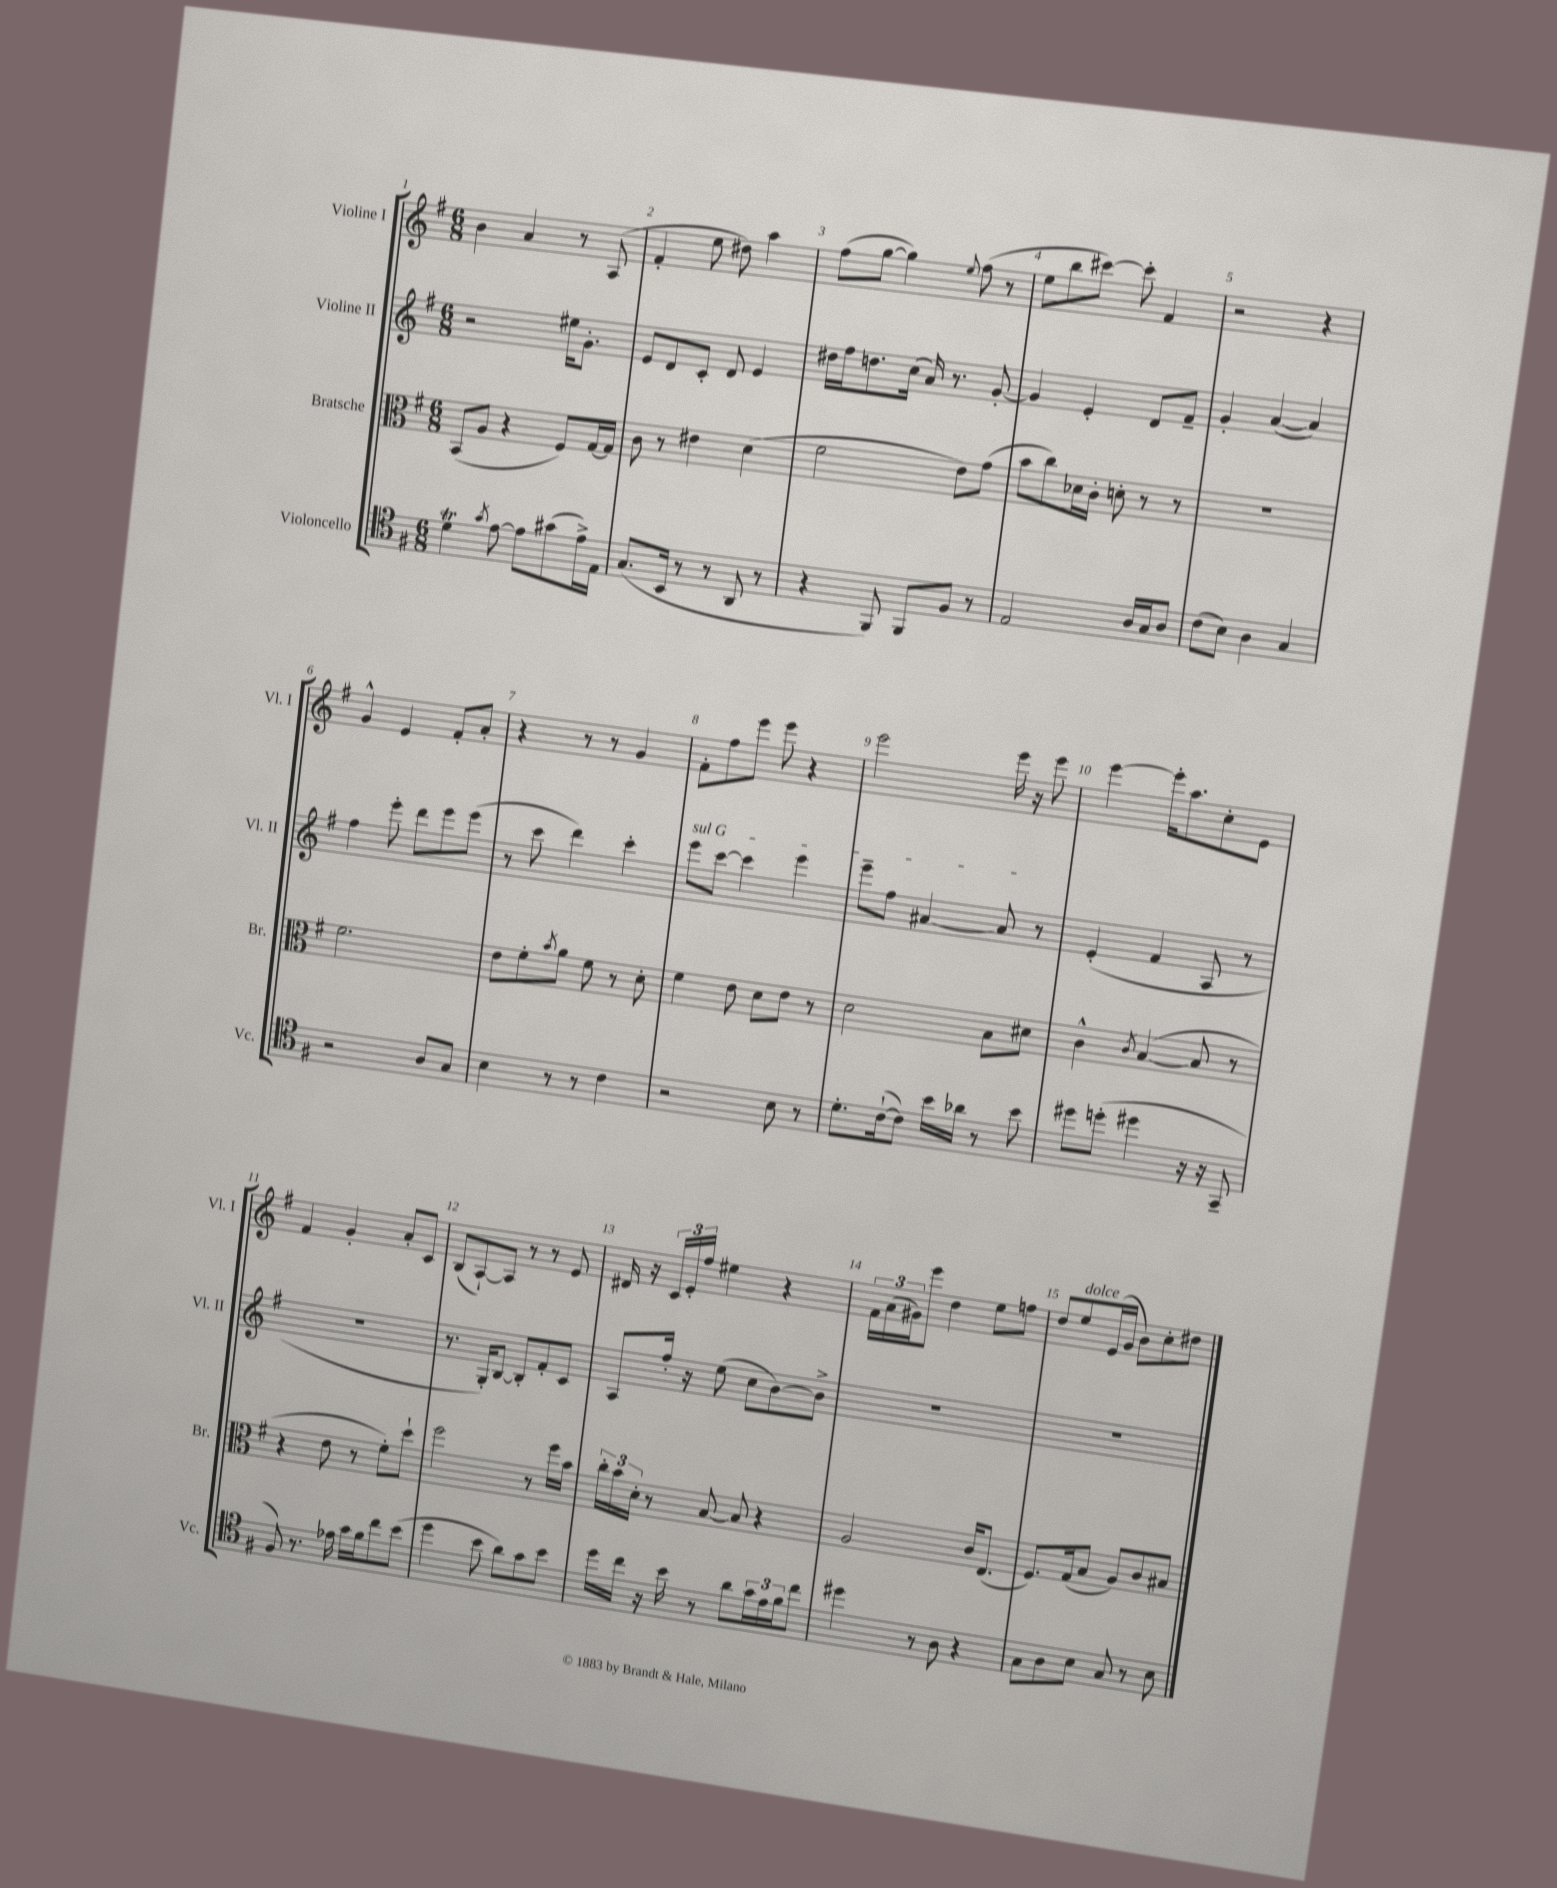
<<
\new StaffGroup <<
\new Staff = "s0" \with { instrumentName = "Violine I" shortInstrumentName = "Vl. I" } {
    \clef treble \key g \major \numericTimeSignature \time 6/8
    b'4 a'4 r8 a8( |
    fis'4-. e''8 dis''8) a''4 |
    fis''8( g''8~ g''4) \appoggiatura { e''8 } fis''8( r8 |
    e''8 b''8 cis'''8~) cis'''8-. fis'4 |
    r2 r4 |
    g'4-^ e'4 fis'8-. a'8-. |
    r4 r8 r8 g'4 |
    fis'8-. fis''8 e'''8 e'''8 r4 |
    e'''2 e'''16 r16 e'''8 |
    e'''4~ e'''16-. a''8. c''8-. e'8 |
    fis'4 g'4-. a'8-. c'8 |
    b8( a8~-!) a8 r8 r8 e'8 |
    dis'16 r16 \tuplet 3/2 { c'16 e'16-. fis''16 } eis''4 r4 |
    \tuplet 3/2 { fis'16 a'16( gis'16) } e'''8 d''4 e''8 f''8 |
    d''8 e''8^\markup { \italic "dolce" } e'16( g'16 b'8) c''8-. dis''8 \bar "|." |
}
\new Staff = "s1" \with { instrumentName = "Violine II" shortInstrumentName = "Vl. II" } {
    \clef treble \key g \major \numericTimeSignature \time 6/8
    r2 eis''16 g'8.-. |
    e'8 d'8 c'8-. d'8 e'4 |
    dis''16 fis''16 d''8. c''16( a'16) r8. g'8~-. |
    g'4 e'4-. d'8 fis'8-- |
    g'4-. a'4~( a'4) |
    fis''4 e'''8-. d'''8 e'''8 e'''8( |
    r8 c'''8 d'''4) c'''4-. |
    \once \override TextSpanner.bound-details.left.text = \markup { \italic "sul G" } e'''8\startTextSpan c'''8~ c'''4 e'''4 |
    e'''8-- fis''8 ais'4~ ais'8\stopTextSpan r8 |
    e'4-.( fis'4 a8 r8 |
    R2. |
    r8. g16-.) b8~ b8-. fis'8-. c'8 |
    a8 fis''16-. r16 e''8( c''8 b'8~) b'8-> |
    R2. |
    R2. \bar "|." |
}
\new Staff = "s2" \with { instrumentName = "Bratsche" shortInstrumentName = "Br." } {
    \clef alto \key g \major \numericTimeSignature \time 6/8
    b,8( a8 r4 fis8) g16~ g16 |
    c'8 r8 eis'4 d'4( |
    fis'2 e'8) g'8( |
    b'8 c''8) des'16 c'16-. d'8-. r8 r8 |
    R2. |
    fis'2. |
    e'8 fis'8-. \acciaccatura { b'8 } a'8 fis'8 r8 d'8-. |
    fis'4 e'8 d'8 e'8 r8 |
    d'2 b8 dis'8 |
    c'4-^ \acciaccatura { c'8 } b4~( b8 r8 |
    r4 e'8 r8 fis'8-.) d''8-! |
    fis''2 r8 fis''16 b'16 |
    \tuplet 3/2 { c''16-. b'16 d'16-. } r8 b8~ b8 r4 |
    a2 c'16 e8.( |
    fis8.) g16( b8 a8) c'8 bis8 \bar "|." |
}
\new Staff = "s3" \with { instrumentName = "Violoncello" shortInstrumentName = "Vc." } {
    \clef tenor \key g \major \numericTimeSignature \time 6/8
    d'4\trill \acciaccatura { g'8 } e'8~ e'8 gis'8( e'16->) e16 |
    g8.( b,16 r8 r8 a,8 r8 |
    r4 fis,8) fis,8 fis8 r8 |
    e2 a16 g16 a8 |
    c'8( b8) a4 g4 |
    r2 a8 g8 |
    b4 r8 r8 c'4 |
    r2 b8 r8 |
    d'8.-. c'16~-!( c'8) b'16 aes'16 r8 b'8 |
    dis''8 d''8-.( dis''4 r16 r16 g,8-- |
    fis8) r8. ees'16 g'16 fis'16 c''8 b'8( |
    d''4 b'8 a'8) g'8 b'8 |
    d''16 c''16 r16 b'16 r8 a'8 \tuplet 3/2 { g'16 e'16 fis'16 } c''8 |
    dis''4 r8 a8 r4 |
    g8 a8 b8 g8 r8 b8 \bar "|." |
}
>>
>>
\layout { \context { \Score \override BarNumber.break-visibility = ##(#f #t #t) barNumberVisibility = #all-bar-numbers-visible } }
